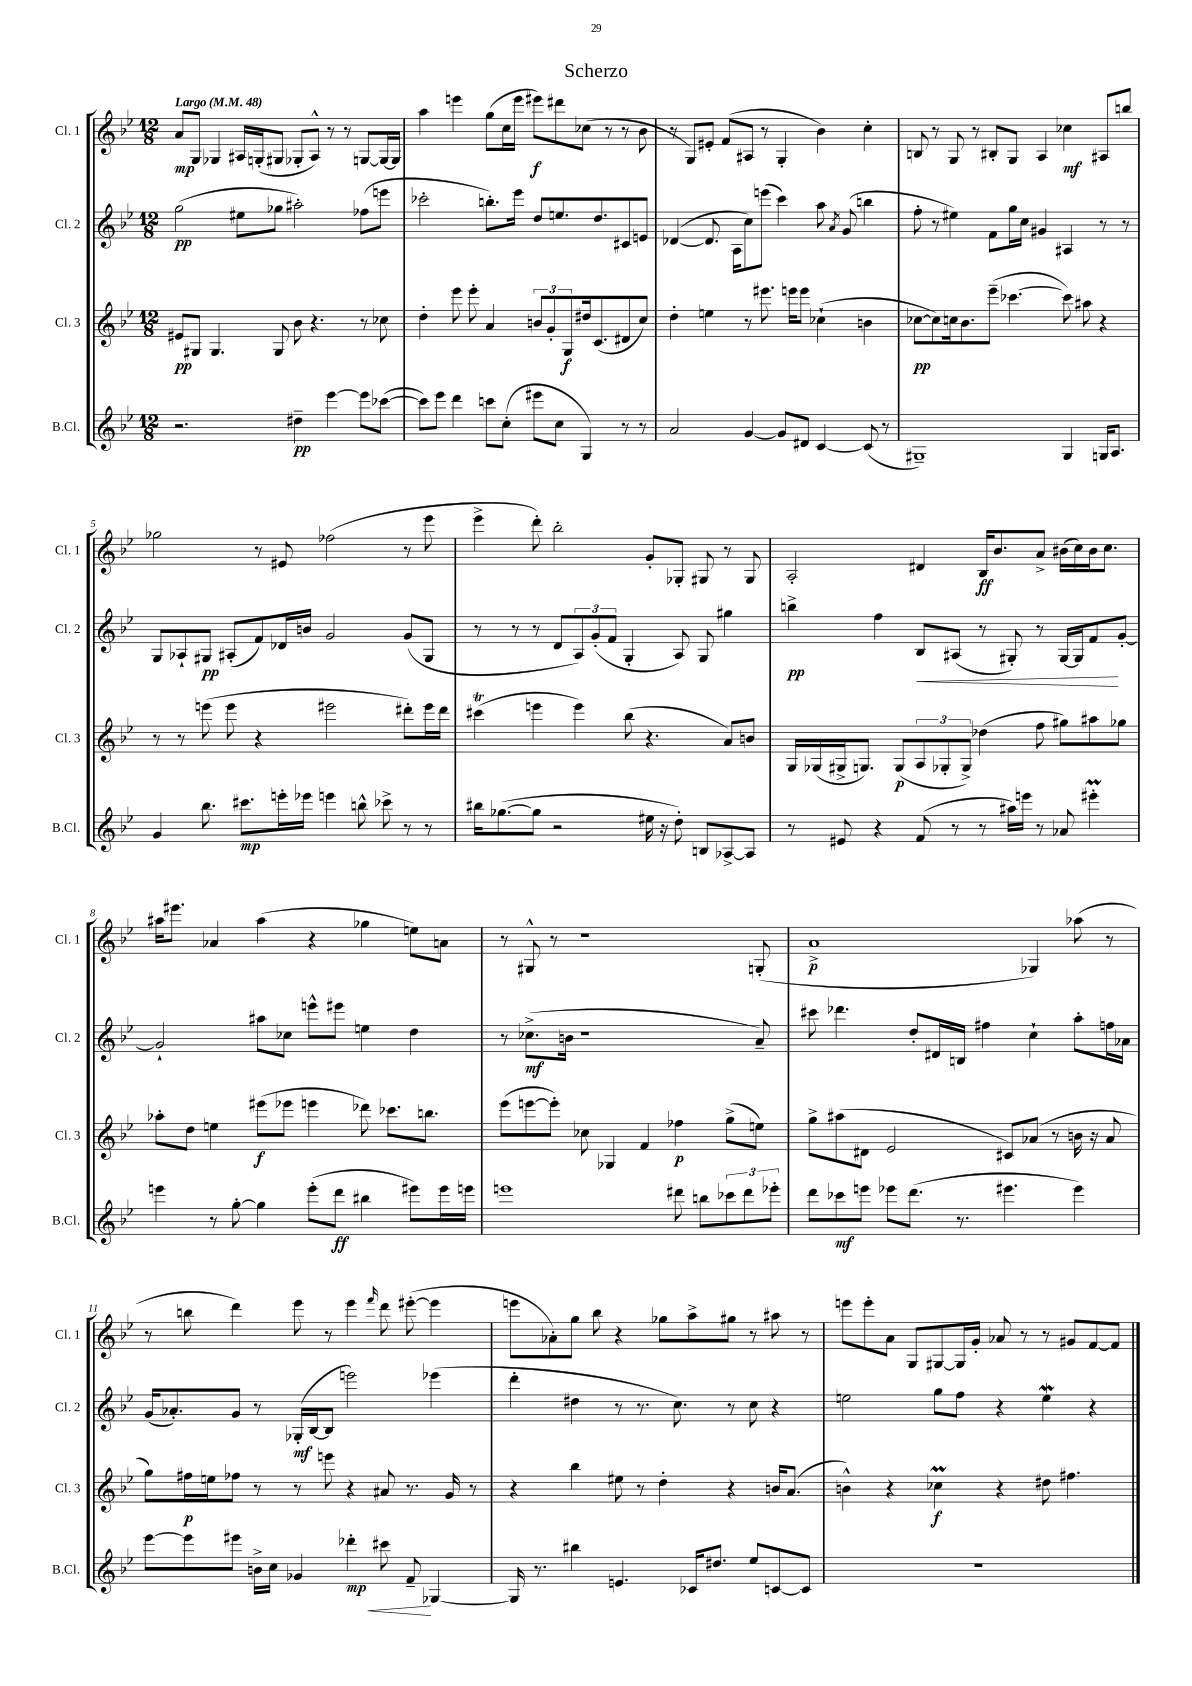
\header { title = "Scherzo" }
<<
\new StaffGroup <<
\new Staff = "s0" \with { instrumentName = "Cl. 1" shortInstrumentName = "Cl. 1" } {
    \clef treble \key bes \major \numericTimeSignature \time 12/8 \tempo "Largo" 4 = 48
    a'8\mp g8 ges4 ais16 g16-.( gis8 ges8-. ais8-^) r8 r8 g8~ g16~ g16 |
    a''4 e'''4 g''8( c''16 e'''16 eis'''8\f) dis'''8 ces''8( r8 r8 bes'8 |
    r8 g8) eis'8-. f'8( ais8 r8 g4-. bes'4) c''4-. |
    b8 r8 g8 r8 bis8-. g8 a4 ces''4\mf ais8 b''8 |
    ges''2 r8 eis'8 fes''2( r8 ees'''8 |
    ees'''4-> d'''8-.) bes''2-. g'8-. ges8-. gis8 r8 gis8 |
    a2-. dis'4 bes16\ff bes'8. a'8-> bis'16( c''16) bis'16 c''8. |
    ais''16 eis'''8. aes'4 ais''4( r4 ges''4 e''8) a'8 |
    r8 gis8-^ r8 r1 g8-.( |
    a'1->\p ges4) aes''8( r8 |
    r8 b''8 d'''4) ees'''8 r8 ees'''4 \grace { f'''16 } d'''8 eis'''8~-.( eis'''4 |
    e'''8 aes'8-.) g''8 bes''8 r4 ges''8 a''8-> gis''8 r8 ais''8 r8 |
    e'''8 e'''8-. a'8 g8 gis8~ gis16 g'16-. aes'8 r8 r8 gis'8 f'8~ f'8 \bar "|." |
}
\new Staff = "s1" \with { instrumentName = "Cl. 2" shortInstrumentName = "Cl. 2" } {
    \clef treble \key bes \major \numericTimeSignature \time 12/8
    g''2\pp( eis''8 ges''8 ais''2-.) fes''8( e'''8 |
    ces'''2-. b''8.-.) ees'''16 d''8 e''8. d''8. cis'8 e'8 |
    des'4~( des'8. a16 c''8) e'''8( c'''4) a''8 \acciaccatura { a'8 } g'8( b''4 |
    f''8-. r8 eis''4) f'8 g''16 c''16 gis'4 ais4 r8 r8 |
    g8 aes8-! gis8\pp ais8-.( f'8) des'16 b'16 g'2 g'8( gis8 |
    r8 r8 r8 d'8 \tuplet 3/2 { a8) g'8-.( f'8 } g4-. a8) g8 gis''4 |
    b''4->\pp f''4 bes8\< ais8( r8 gis8-.) r8 gis16~ gis16 f'8\! g'8~-. |
    g'2-! ais''8 ces''8 e'''8-^ eis'''8 e''4 d''4 |
    r8 ces''8.->\mf( b'16 r1 a'8--) |
    cis'''8 des'''4. d''8-. dis'16 b16 fis''4 c''4-! a''8-. f''16 aes'16 |
    g'16( aes'8.-.) g'8 r8 ges16-.\mf( bes16~ bes8 e'''2) ees'''4( |
    d'''4-. dis''4 r8 r8. c''8.) r8 c''8 r4 |
    e''2 g''8 f''8 r4 e''4\mordent r4 \bar "|." |
}
\new Staff = "s2" \with { instrumentName = "Cl. 3" shortInstrumentName = "Cl. 3" } {
    \clef treble \key bes \major \numericTimeSignature \time 12/8
    eis'8\pp gis8 gis4. gis8 bes'8 r4. r8 ces''8 |
    d''4-. ees'''8 ees'''8-. a'4 \tuplet 3/2 { b'8 g'8-. g8\f } dis''16 c'8.( dis'8 c''8) |
    d''4-. e''4 r8 eis'''8. e'''16 e'''8 ces''4-!( b'4 |
    ces''8~\pp ces''8) c''16 bes'8. ees'''8--( ces'''4.~ ces'''8) ais''8 r4 |
    r8 r8 e'''8( e'''8 r4 eis'''2 dis'''8-.) eis'''16 dis'''16 |
    cis'''4\trill( e'''4 e'''4) bes''8( r4. a'8) b'8 |
    g16 ges16( gis16-> g8.) g8\p( \tuplet 3/2 { a8 ges8-. ges8->) } des''4( f''8 gis''8) ais''8 ges''8 |
    aes''8-. d''8 e''4 eis'''8\f( ees'''8 e'''4 des'''8) ces'''8. b''8. |
    ees'''8( e'''8~ e'''8-.) ces''8 ges4 f'4 fes''4\p g''8->( e''8) |
    g''8-> ais''8( dis'8 ees'2 cis'8) aes'8( r8 b'16 r16 aes'8 |
    g''8) fis''16\p e''16 fes''8 r8 r8 e'''8 r4 ais'8 r8. g'16 r8 |
    r4 bes''4 eis''8 r8 d''4-. r4 b'16 a'8.( |
    b'4-^) r4 ces''4\prall\f r4 dis''8 fis''4. \bar "|." |
}
\new Staff = "s3" \with { instrumentName = "B.Cl." shortInstrumentName = "B.Cl." } {
    \clef treble \key bes \major \numericTimeSignature \time 12/8
    r2. dis''4--\pp ees'''4~ ees'''8 ces'''8~( |
    ces'''8) ees'''8 d'''4 c'''8 c''8-.( eis'''8 c''8 g4) r8 r8 |
    a'2 g'4~ g'8 dis'8 c'4~ c'8( r8 |
    gis1--) gis4 g16 a8. |
    g'4 bes''8. cis'''8.\mp e'''16-. ees'''16 e'''4 b''8-^ ces'''8-> r8 r8 |
    bis''16 ges''8.~( ges''8 r2 eis''16 r16 d''8-.) b8 aes8~-> aes8 |
    r8 eis'8 r4 f'8( r8 r8 ais''16) e'''16 r8 aes'8 eis'''4-.\prall |
    e'''4 r8 g''8~-. g''4 e'''8-.( d'''8\ff bis''4 eis'''8) eis'''16 e'''16 |
    e'''1 dis'''8 b''8 \tuplet 3/2 { ces'''8 dis'''8 ees'''8-. } |
    d'''8 ces'''8\mf e'''8 ees'''8 d'''8.( r8. eis'''4. eis'''4) |
    ees'''8~ ees'''8 eis'''8 b'16-> c''16 ges'4 des'''4-.\mp\< cis'''8 f'8--\! ges4~ |
    ges16 r8. bis''4 e'4. ces'16 dis''8. ees''8 c'8~ c'8 |
    R1. \bar "|." |
}
>>
>>
